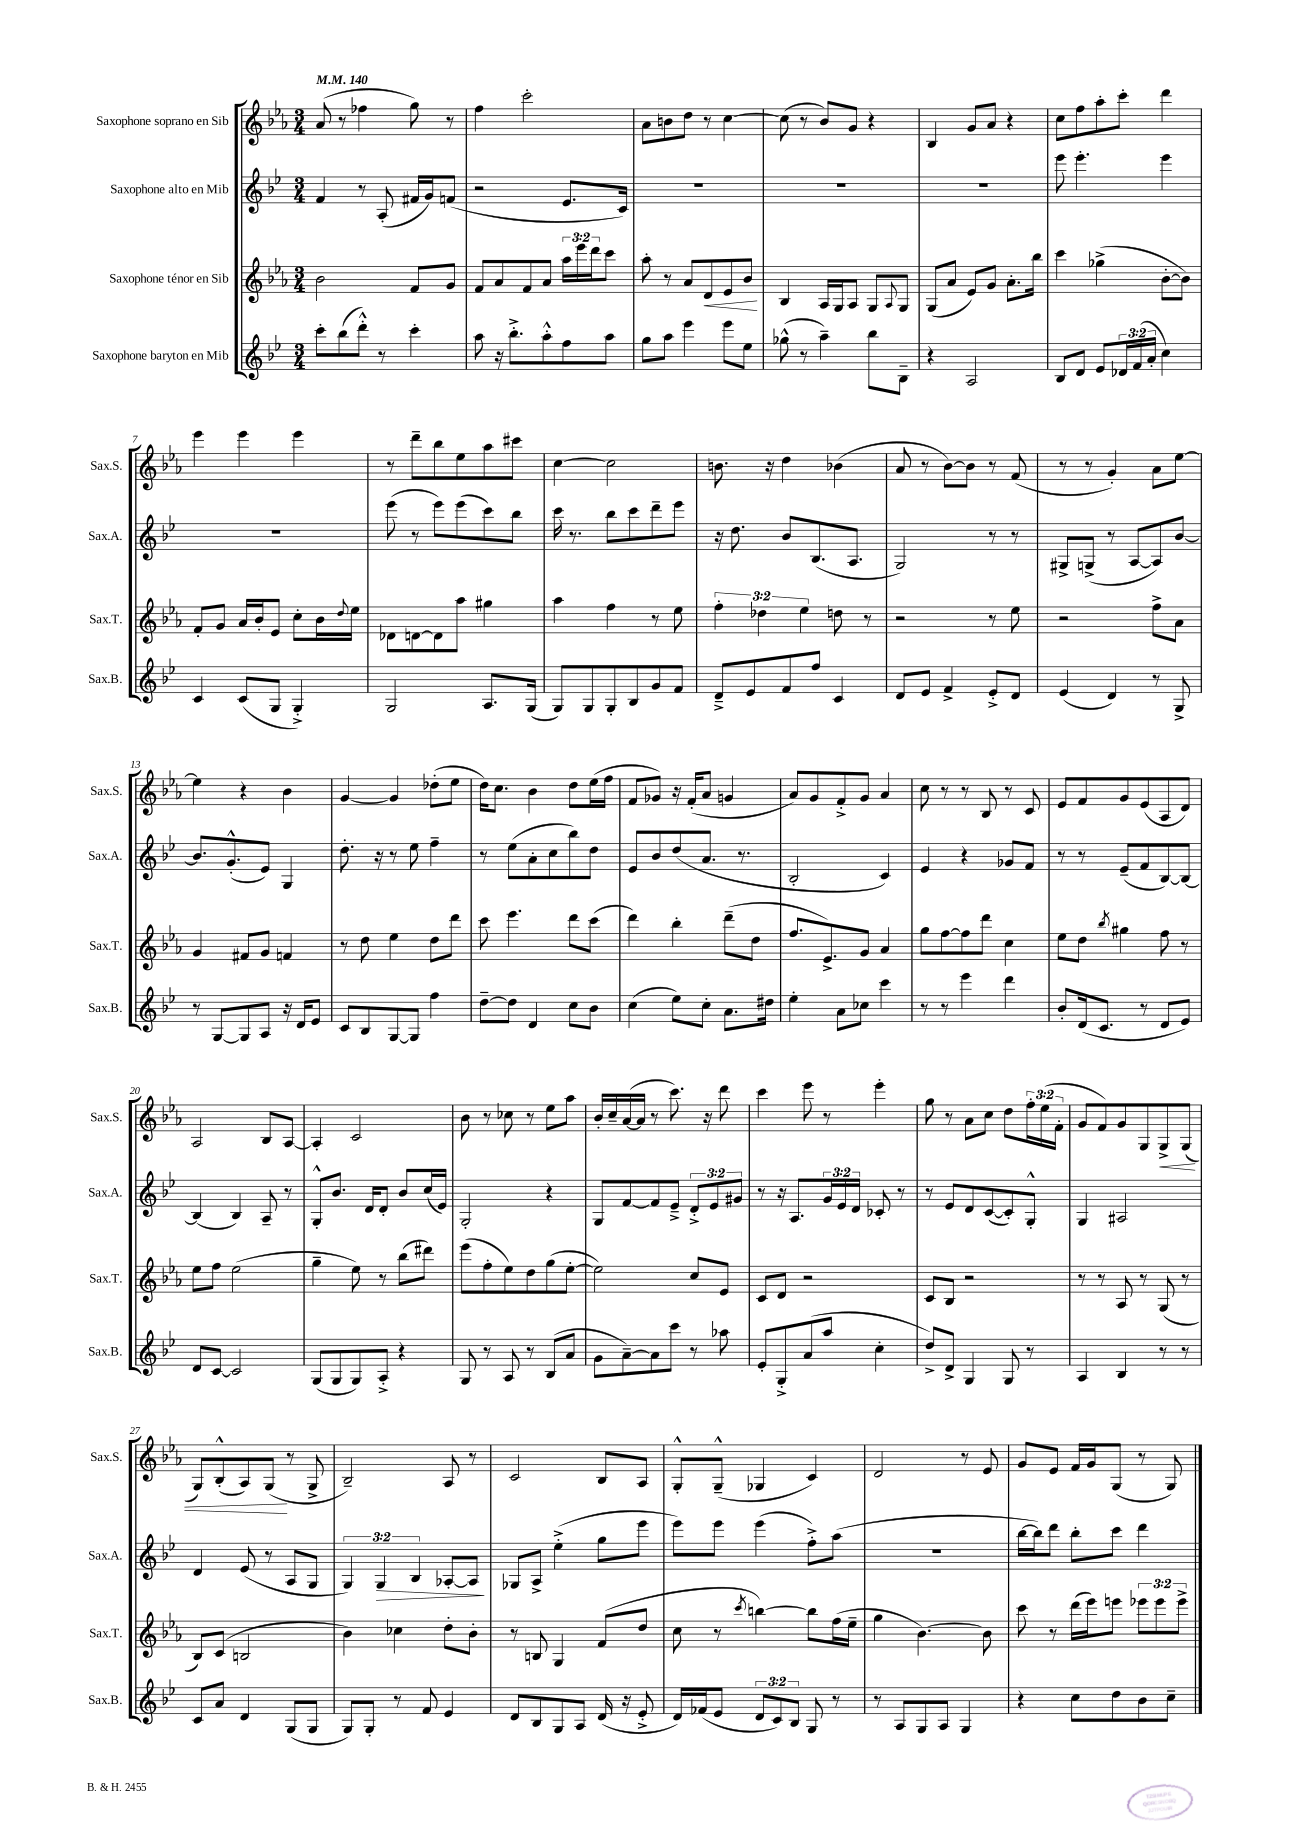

**kern	**kern	**kern	**kern
*staff4	*staff3	*staff2	*staff1
*clefG2	*clefG2	*clefG2	*clefG2
*k[b-e-]	*k[b-e-a-]	*k[b-e-]	*k[b-e-a-]
*M3/4	*M3/4	*M3/4	*M3/4
*MM140	*MM140	*MM140	*MM140
8ccc'	2b-	4f	(8a-
(8bb-	.	.	8r
8ddd'^^)	.	8r	4ff-
8r	.	(8A'	.
4ccc'	8f	16f#	8gg)
.	.	16g)	.
.	8g	(8f	8r
=	=	=	=
8aa	8f	2r	4ff
16r	8a-	.	.
8.bb-'^	.	.	.
.	8f	.	2ccc'
8aa'^^	8a-	.	.
8ff	24aa-	8.e-	.
.	24eee-	.	.
.	24ddd	.	.
8aa	8ccc	.	.
.	.	16c)	.
=	=	=	=
8gg	8aa-'	2.r	8a-
8aa	8r	.	8b
4eee-	8a-	.	8dd
.	8d	.	8r
8eee-	8e-	.	[4cc
8ee-	8b-	.	.
=	=	=	=
(8gg-^^	4B-	2.r	(8cc]
8r	.	.	8r
4aa~)	16A-	.	8b-)
.	16G	.	.
.	8A-	.	8g
8bb-	8G	.	4r
.	8qqA-	.	.
8B-~	8G	.	.
=	=	=	=
4r	(8G	2.r	4B-
.	8a-	.	.
2A	8e-)	.	8g
.	8g	.	8a-
.	8.a-'	.	4r
.	16bb-	.	.
=	=	=	=
8B-	4ccc	8eee-	8cc
8d	.	4.eee-'	8ff
8e-	(4gg-^	.	8aa-'
24d-	.	.	8ccc'
(24f	.	.	.
24a'	.	.	.
4cc)	[8b-'	4eee-	4ddd
.	8b-])	.	.
=	=	=	=
4c	8f'	2.r	4eee-
.	8g	.	.
(8c	16a-	.	4eee-
.	16b-'	.	.
8G	8e-	.	.
4G'^)	8cc'	.	4eee-
.	16b-	.	.
.	8qqdd	.	.
.	16ee-	.	.
=	=	=	=
2G	8d-	(8eee-	8r
.	[8d	8r	8ddd~
.	8d]	8eee-)	8bb-
.	8aa-	(8eee-	8ee-
8.A	4gg#	8ccc)	8aa-
.	.	8bb-	8ccc#
(16G	.	.	.
=	=	=	=
8G)	4aa-	16ccc	[4cc
.	.	8.r	.
8G	.	.	.
8G'	4ff	8bb-	2cc]
8B-	.	8ccc	.
8g	8r	8ddd~	.
8f	8ee-	8eee-	.
=	=	=	=
8d~^	6ff'	16r	8.b
.	.	8.dd	.
8e-	.	.	.
.	6dd-	.	.
.	.	.	16r
8f	.	8b-	4dd
.	6ee-	.	.
8ff	.	(8.B-	.
4c	8dd	.	(4b-
.	.	8.A	.
.	8r	.	.
=	=	=	=
8d	2r	2G)	8a-
8e-	.	.	8r
4f^	.	.	[8b-)
.	.	.	8b-]
8e-'^	8r	8r	8r
8d	8ee-	8r	(8f
=	=	=	=
(4e-	2r	8G#^	8r
.	.	(8G^	8r
4d)	.	8r	4g')
.	.	[8A	.
8r	8ff^	8A])	8a-
8G^	8a-	[8b-	[8ee-
=	=	=	=
8r	4g	8.b-]	4ee-]
[8G	.	.	.
.	.	(8.g'^^	.
8G]	8f#	.	4r
8A	8g	8e-)	.
16r	4f	4G	4b-
16d	.	.	.
8e-	.	.	.
=	=	=	=
8c	8r	8.dd'	[4g
8B-	8dd	.	.
.	.	16r	.
[8G	4ee-	8r	4g]
8G]	.	8ee-	.
4ff	8dd	4ff~	(8dd-'
.	8ddd	.	8ee-
=	=	=	=
[8dd~	8ccc	8r	16dd)
.	.	.	8.cc
8dd]	4.eee-	(8ee-	.
4d	.	8a'	4b-
.	.	8cc	.
8cc	8ddd	8bb-)	8dd
8b-	(8ccc	8dd	(16ee-
.	.	.	16ff
=	=	=	=
(4cc	4ddd)	8e-	8f
.	.	8b-	8g-)
8ee-)	4bb-'	(8dd	16r
.	.	.	(16f'
8cc'	.	8.a	8a-
8.a	(8ddd~	.	4g
.	.	8.r	.
.	8dd	.	.
16dd#	.	.	.
=	=	=	=
4ee-'	8.ff	2B-'	8a-)
.	.	.	8g
.	8.e-^)	.	.
8a	.	.	8f'^
8cc-	8g	.	8g
4ccc	4a-	4c)	4a-
=	=	=	=
8r	8gg	4e-	8cc
8r	[8ff	.	8r
4eee-	8ff]	4r	8r
.	8ddd	.	8B-
4ddd	4cc	8g-	8r
.	.	8f	8c
=	=	=	=
8b-'	8ee-	8r	8e-
(16d	8dd	8r	8f
8.c	.	.	.
.	8qbb-	.	.
.	4gg#	(8e-~	8g
8r	.	8f	(8e-
8d	8ff	[8B-)	8A-
8e-)	8r	8B-_	8d)
=	=	=	=
8d	8ee-	(4B-]	2A-
[8c	8ff	.	.
2c]	(2ee-	4B-)	.
.	.	8A~	8B-
.	.	8r	[8A-
=	=	=	=
(8G	4gg~	8G'^^	4A-']
8G	.	8.b-	.
8G)	8ee-)	.	2c
.	.	16d	.
8A'^	8r	8d'	.
4r	(8bb-	8b-	.
.	8ddd#)	(16cc	.
.	.	16e-)	.
=	=	=	=
8G	(8eee-	2G'	8b-
8r	8ff'	.	8r
8A	8ee-)	.	8cc-
8r	8dd	.	8r
(8B-	(8gg	4r	8ee-
8a	[8ee-'	.	8aa-
=	=	=	=
8g	2ee-])	8G	16b-'
.	.	.	16cc~
[8a~)	.	[8f	([16a-
.	.	.	16a-]
8a]	.	8f]	8r
8ccc	.	8e-~^	8.ccc)
8r	8cc	12d'^	.
.	.	.	16r
.	.	12e-	.
8aa-	8e-	.	8ddd
.	.	12g#	.
=	=	=	=
8e-'	8c	8r	4ccc
8G'^	8d	16r	.
.	.	8.A	.
(8a	2r	.	8eee-
8aa	.	24g	8r
.	.	24e-	.
.	.	24d	.
4cc'	.	8c-'	4eee-'
.	.	8r	.
=	=	=	=
8dd^)	8c	8r	8gg
8d^	8B-	8e-	8r
4G	2r	8d	8a-
.	.	([8c	8cc
8G	.	8c'])	8dd
8r	.	8G'^^	24ff'
.	.	.	(24ee-
.	.	.	24f'
=	=	=	=
4A	8r	4G	8g
.	8r	.	8f)
4B-	8A-	2A#	8g
.	8r	.	8G
8r	(8G	.	8G^
8r	8r	.	(8G
=	=	=	=
8c	8B-)	4d	8G)
8a	(8c	.	(8B-'^^
4d	2B	(8e-	8A-)
.	.	8r	(8G
(8G	.	8A	8r
8G	.	8G	8G^
=	=	=	=
8G)	4b-)	6G)	2B-~)
8G'	.	.	.
.	.	6G	.
8r	4cc-	.	.
.	.	6B-	.
8f	.	.	.
4e-	8dd'	[8A-'	8A-
.	8b-'	8A-]	8r
=	=	=	=
8d	8r	8G-	2c
8B-	8B	8A^	.
8G	4G	(4ee-'^	.
8A	.	.	.
(16d	(8f	8gg	8B-
16r	.	.	.
8e-'^	8dd	8eee-	8A-
=	=	=	=
16d)	8cc	8eee-)	8G'^^
(16f-	.	.	.
8e-	8r	8eee-	(8G~^^
.	8qccc	.	.
12d	[4bb)	(4eee-	4G-
12c)	.	.	.
12B-	.	.	.
8G	8bb]	8ff'^)	4c)
8r	(16ff	(8aa	.
.	16ee-~	.	.
=	=	=	=
8r	4gg	2.r	2d
8A	.	.	.
8G	[4.b-)	.	.
8A	.	.	.
4G	.	.	8r
.	8b-]	.	8e-
=	=	=	=
4r	8ccc	[16bb-	8g
.	.	16bb-])	.
.	8r	8ddd	8e-
8cc	(16ddd	8bb-'	16f
.	16eee-)	.	16g
8dd	8eee	8ccc	(8G
8b-	12eee-	4ddd	8r
.	12eee-	.	.
8cc~	.	.	8G)
.	12eee-^	.	.
==	==	==	==
*-	*-	*-	*-
